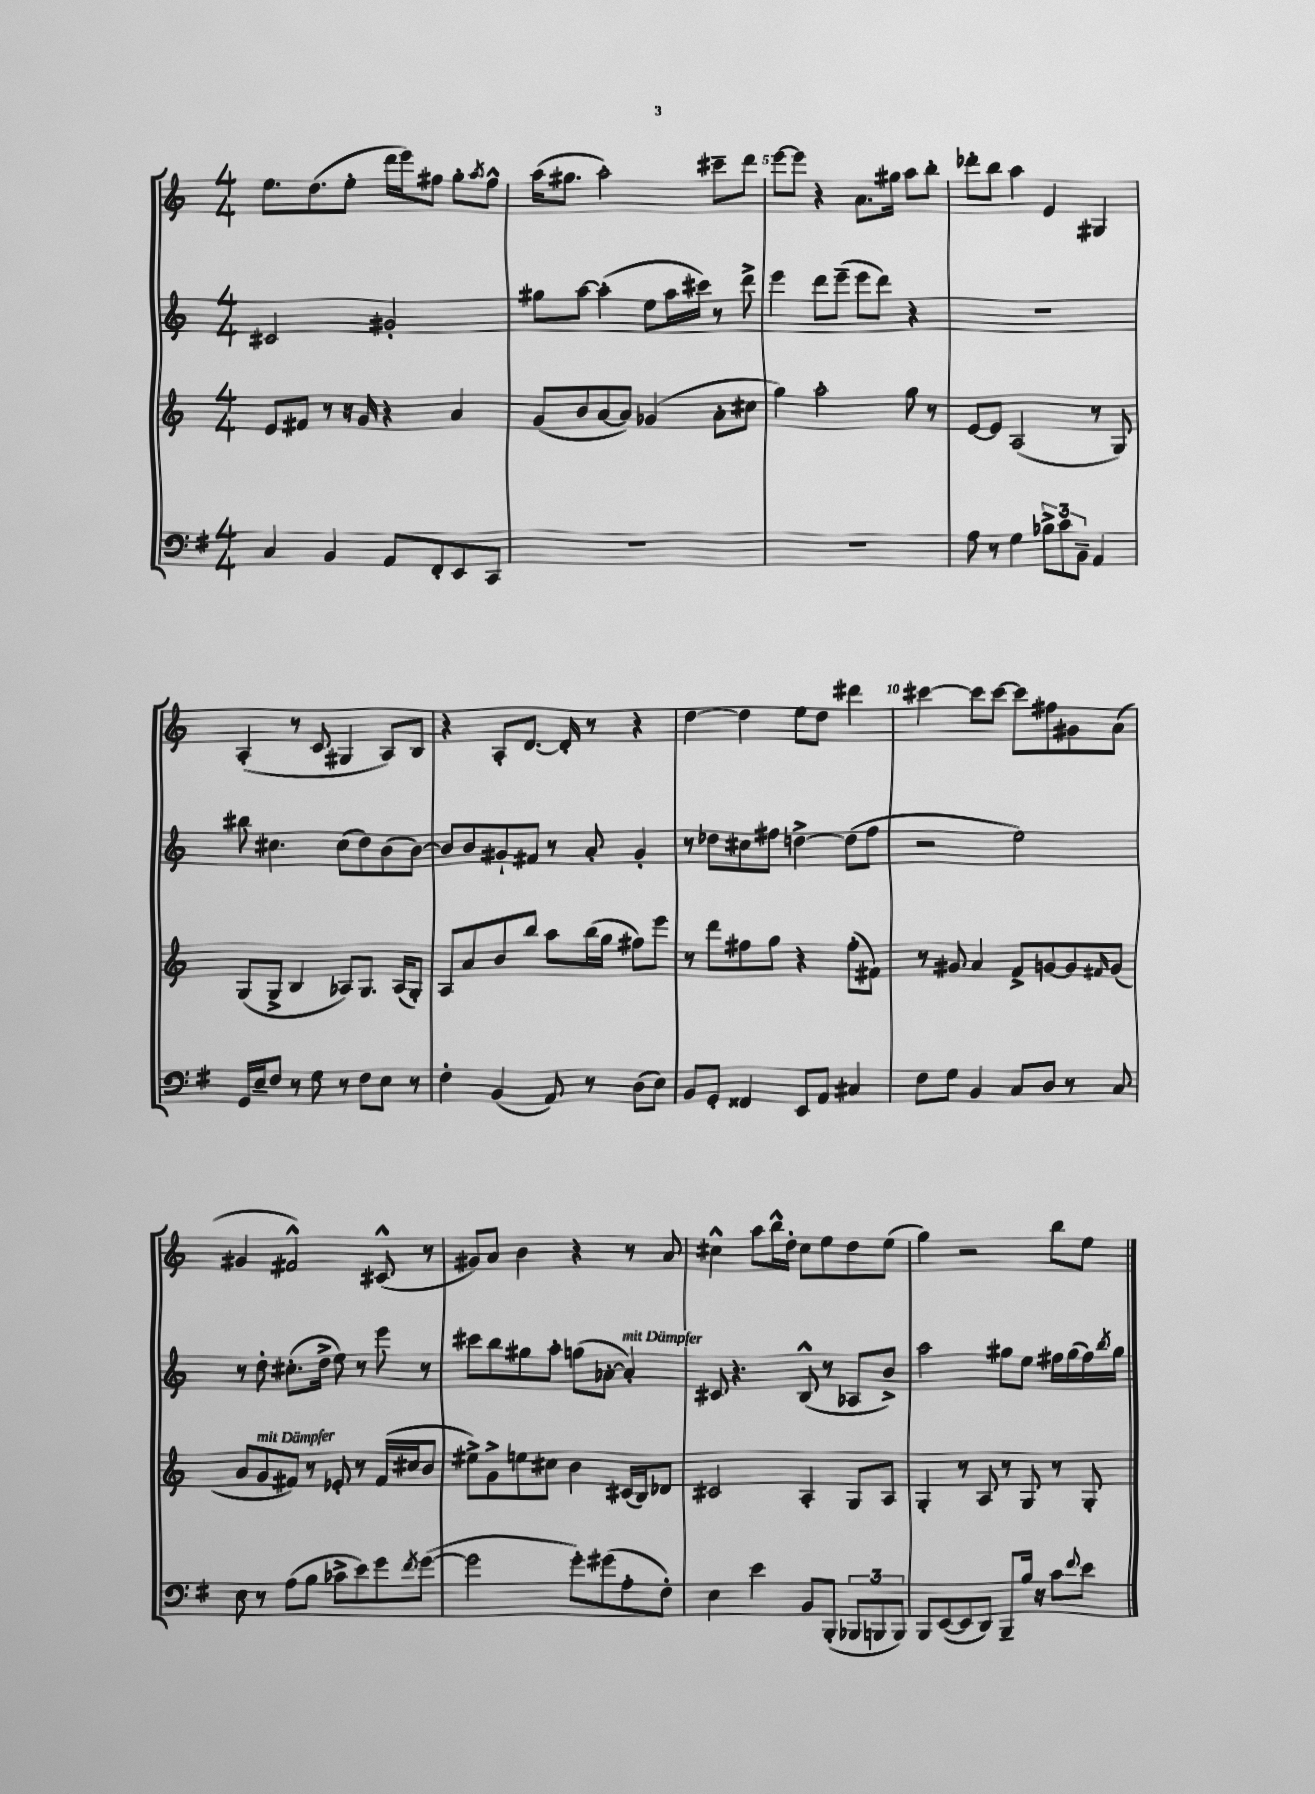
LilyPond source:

<<
\new StaffGroup <<
\new Staff = "s0" {
    \clef treble \key c \major \numericTimeSignature \time 4/4
    e''8. d''8.( e''8-. d'''16 e'''16) fis''8 g''8-. \acciaccatura { a''8 } fis''8-^ |
    a''16( gis''8. a''2-.) cis'''8-- d'''8 |
    e'''8~ e'''8 r4 a'8. gis''16 a''8 b''8-. |
    des'''8-. b''8 a''4 e'4 gis4 |
    a4-.( r8 c'8 gis4 a8) b8 |
    r4 a8-. d'8.~ d'16-. r8 r4 |
    d''4~ d''4 e''8 d''8 dis'''4 |
    cis'''4~ cis'''8 cis'''8~ cis'''8 fis''8 gis'8 a'8( |
    gis'4 fis'2-^) cis'8-^( r8 |
    gis'8) a'8 b'4 r4 r8 a'8 |
    cis''4-^ a''8 b''16-^ d''16-. cis''8 e''8 d''8 e''8( |
    g''4) r2 b''8 e''8 \bar "|." |
}
\new Staff = "s1" {
    \clef treble \key c \major \numericTimeSignature \time 4/4
    cis'2 gis'2-. |
    gis''8 a''8~ a''4-.( e''8 a''16 cis'''16) r8 d'''8-> |
    e'''4 d'''8 e'''8--( e'''8 d'''8) r4 |
    R1 |
    bis''8 cis''4. cis''8( d''8) b'8( b'8~) |
    b'8 b'8 gis'8-! fis'8 r8 a'8-. gis'4-. |
    r8 des''8 cis''8 fis''8 d''4~-> d''8( fis''8 |
    r2 e''2) |
    r8 d''8-. cis''8.-.( d''16-> e''8) r8 e'''8 r8 |
    cis'''8 b''8 gis''8 a''8-. g''8( aes'8~-. aes'4-.^\markup { \italic "mit Dämpfer" }) |
    cis'8 r4. b8-^( r8 aes8 b'8->) |
    a''2 gis''8 e''8 fis''16 gis''16( fis''16) \acciaccatura { b''8 } gis''16 \bar "|." |
}
\new Staff = "s2" {
    \clef treble \key c \major \numericTimeSignature \time 4/4
    e'8 fis'8 r8 r16 g'16 r4 a'4 |
    g'8( b'8 a'8~ a'8) ges'4( a'8-. cis''8 |
    g''4) a''2-. g''8 r8 |
    e'8~ e'8 a2( r8 g8) |
    g8( g8-> b4 aes8) g8. aes16( g8-.) |
    a8 a'8 b'8 b''8 a''8 b''16( g''16 fis''8) e'''8 |
    r8 d'''8 fis''8 g''8 r4 fis''8-.( fis'8) |
    r8 gis'8 a'4 f'8-> g'8~ g'8 \grace { fis'16 } g'8( |
    a'8 g'8^\markup { \italic "mit Dämpfer" } fis'8) r8 ees'8-. r8 fis'16( cis''16 b'8 |
    eis''8->) g'8-> e''8 cis''8 b'4 cis'16( b16) des'8 |
    cis'2 a4-. g8 a8 |
    g4-. r8 a8 r8 g8 r8 g8-. \bar "|." |
}
\new Staff = "s3" {
    \clef bass \key g \major \numericTimeSignature \time 4/4
    c4 b,4 a,8 fis,8-. e,8 c,8 |
    R1 |
    R1 |
    a8 r8 g4 \tuplet 3/2 { bes8-> c'8 b,8-- } a,4 |
    g,16 e16-- fis8 r8 g8 r8 fis8 e8 r8 |
    fis4-. b,4( a,8) r8 d8( e8) |
    b,8 g,8-. fisis,4 e,8 a,8 cis4 |
    fis8 g8 b,4 c8 d8 r8 c8 |
    e8 r8 a8( b8 ces'8-> e'8) g'8 \acciaccatura { fis'8 } g'8~( |
    g'2 g'8-.) gis'8( a8-. fis8-.) |
    e4 e'4 b,8 b,,8-.( \tuplet 3/2 { bes,,8 b,,8 b,,8) } |
    b,,8 e,8~( e,8 d,8) b,,8-- b16 r16 c'8 \appoggiatura { fis'8 } e'8 \bar "|." |
}
>>
>>
\layout { \context { \Score currentBarNumber = #3 \override BarNumber.break-visibility = ##(#f #t #t) barNumberVisibility = #(every-nth-bar-number-visible 5) } }
